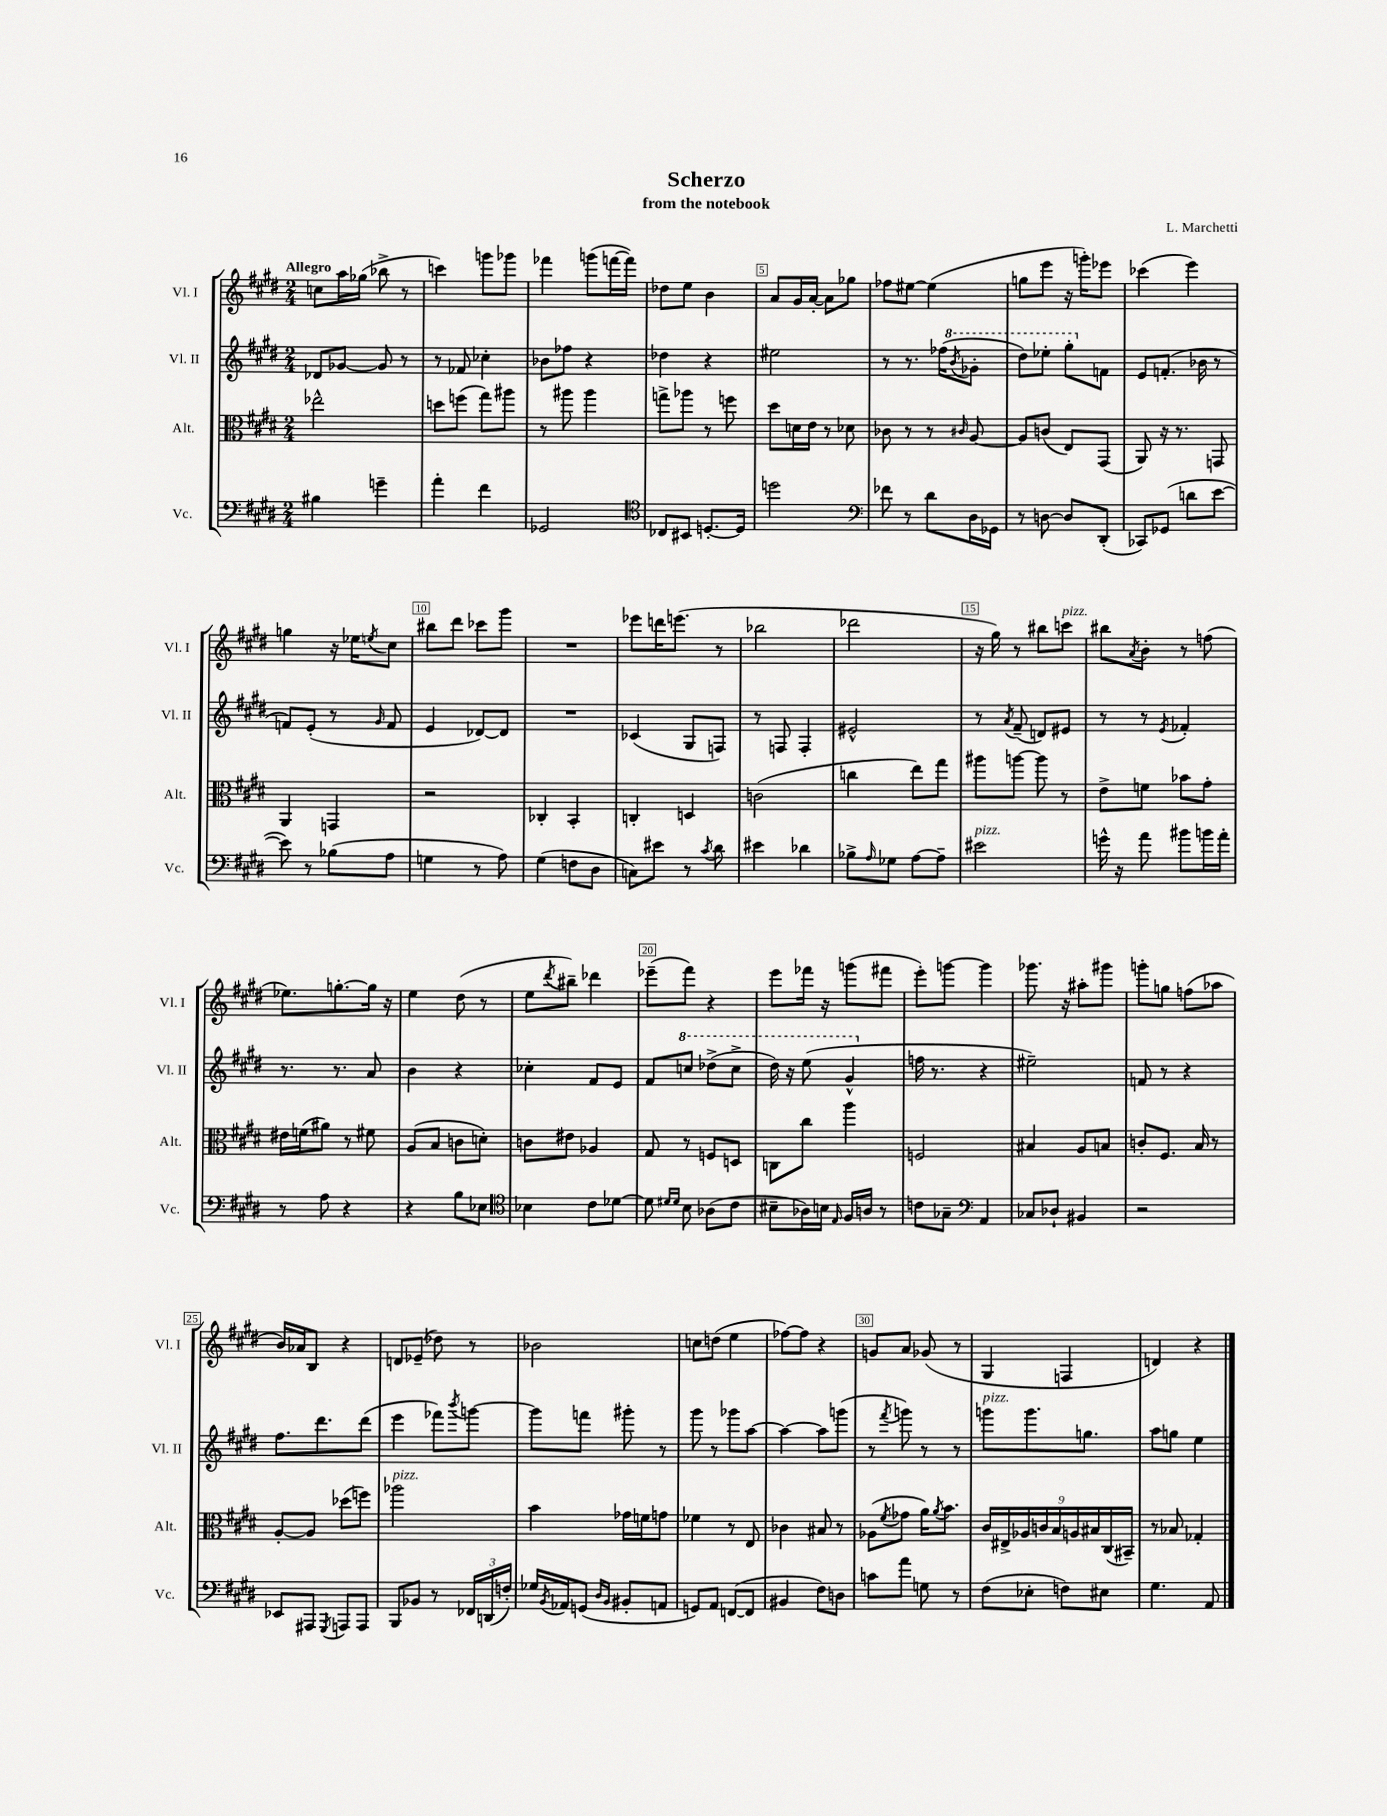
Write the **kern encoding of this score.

**kern	**kern	**kern	**kern
*staff4	*staff3	*staff2	*staff1
*clefF4	*clefC3	*clefG2	*clefG2
*k[f#c#g#d#]	*k[f#c#g#d#]	*k[f#c#g#d#]	*k[f#c#g#d#]
*M2/4	*M2/4	*M2/4	*M2/4
4B#\	2ee-^^\	8d-/L	8cc\L
.	.	[8g-/J	16aa\L
.	.	.	(16gg-\JJ
4g~\	.	8g-/]	8bb-^\
.	.	8r	8r
=	=	=	=
4a'\	8dd\L	8r	4ccc\)
.	(8ff\J	8f-/	.
4f#\	8gg#\L)	4cc-'\	8ggg\L
.	8aa#\J	.	8ggg-\J
=	=	=	=
2GG-/	8r	8b-\L	4fff-\
.	8aa#\	8ff-\J	.
.	4aa#\	4r	(8ggg\L
.	.	.	[16fff\L
.	.	.	16fff\]JJ)
=	=	=	=
*clefC4	*	*	*
8C-/L	8gg^\L	4dd-\	8dd-\L
8BB#/J	8aa-\J	.	8ee\J
[8.D'/L	8r	4r	4b\
.	8ff\	.	.
16D/]Jk	.	.	.
=	=	=	=
2dd\	8dd#\L	2ee#\	8a/L
.	16d\L	.	16g#/L
.	16e\JJ	.	[16a'/JJ
.	8r	.	8a\]L
.	8d-\	.	8gg-\J
=	=	=	=
*clefF4	*	*	*
8f-\	8c-\	8r	8ff-\L
8r	8r	8.r	[8ee#\J
8d#\L	8r	.	(4ee#\]
.	.	(16ff-\LK	.
.	16qqc#/	8qbb/	.
16D#\L	[8A/	8gg-'\J	.
16GG-\JJ	.	.	.
=	=	=	=
8r	8A/]L	8ddd#\L)	8gg\L
[8D\	(8c/J	8eee-'\J	8eee\J
8D/]L	8E/L)	8ggg#'\L	16r
.	.	.	16ggg'\LK)
(8DD#'/J	(8GG#/J	8f\J	8eee-\J
=	=	=	=
8CC-/L)	8AA/)	8e/L	(4ccc-\
(8GG-/J	16r	(8.f'/J	.
.	8.r	.	.
8d\L	.	.	4eee\)
.	.	16b-\	.
[8e\J	8GG/	8r	.
=	=	=	=
8e\])	4AA/	8f/L)	4gg\
8r	.	(8e'/J	.
(8B-\L	4GG/	8r	16r
.	.	.	16ee-\LK
.	.	16qqg#/	8qee/
8A\J	.	8f/	8cc#\J
=	=	=	=
4G\	2r	4e/	8bb#\L
.	.	.	8ddd#\J
8r	.	[8d-/L)	8ccc-\L
8A\)	.	8d-/]J	8ggg#\J
=	=	=	=
(4G#\	4C-'/	2r	2r
8F\L	4BB'/	.	.
8D#\J	.	.	.
=	=	=	=
8C\L)	4C'/	(4c-/	8eee-\L
8e#\J	.	.	16ddd\K
.	.	.	(8.eee\J
8r	4D/	8G#/L	.
8qc#/	.	.	.
8d#\	.	8F/J)	8r
=	=	=	=
4e#\	(2c\	8r	2bb-\
.	.	8F/	.
4d-\	.	4F'/	.
=	=	=	=
8B-^\L	4cc\	2e#^^/	2ddd-\
16qqA/	.	.	.
8G-\J	.	.	.
[8A\L	8ee\L)	.	.
8A~\]J	8gg#\J	.	.
=	=	=	=
2e#\	8aa#\L	8r	16r
.	.	.	16gg#\)
.	.	8qa/	.
.	[8aa\J	(8f#~/	8r
.	8aa\]	8d/L)	8bb#\L
.	8r	8e#/J	8ccc\J
=	=	=	=
16g^^\	8e^\L	8r	8bb#\L
16r	.	.	.
.	.	.	8qa/
8a\	8f\J	8r	8b'\J
.	.	8qe/	.
8b#\L	8b-\L	4f-'/	8r
16b\L	8g#'\J	.	(8ff\
16a'\JJ	.	.	.
=	=	=	=
8r	16e#\LL	8.r	8.ee-\L)
.	(16f\J	.	.
8A\	8a#\J)	.	.
.	.	8.r	[8.gg'\
4r	8r	.	.
.	8f#\	8a/	16gg\]Jk
.	.	.	16r
=	=	=	=
4r	(8A/L	4b\	4ee\
.	8B/J	.	.
8B\L	8c\L	4r	(8dd#\
8E-\J	8d'\J)	.	8r
=	=	=	=
*clefC4	*	*	*
4B-\	8c\L	4cc-'\	8ee\L
.	.	.	8qddd#/
.	8e#\J	.	8bb#~\J)
8c#\L	4A-/	8f#/L	4ddd-\
[8d-\J	.	8e/J	.
=	=	=	=
8d-\]	8G#/	8f#/L	(8eee-~\L
16qqd#/LL	.	.	.
16qqd#/JJ	.	.	.
8B\	8r	8ccc/J	8fff#\J)
(8A-\L	8F/L	(8ddd-^\L	4r
8c#\J	8D/J	8ccc^\J	.
=	=	=	=
8B#~\L	8C\L	16ddd#\)	8eee\L
.	.	16r	.
16A-\L)	8cc#\J	(8eee\	16fff-\Jk
16B\JJ	.	.	16r
16qqE/	.	.	.
16F#/LL	4aa\	4gg#^^/	(8ggg\L
16A/JJ	.	.	.
8r	.	.	8fff#\J
=	=	=	=
8c\L	2F/	16ff\	8eee'\L)
.	.	8.r	.
8G-~\J	.	.	[8ggg\J
*clefF4	*	*	*
4AA/	.	4r	4ggg\]
=	=	=	=
8C-/L	4B#/	2ee#~\)	8.ggg-\
8D-`/J	.	.	.
.	.	.	16r
4BB#/	8A/L	.	8aa#'\L
.	8B/J	.	8ggg#\J
=	=	=	=
2r	8c'/L	8f/	8ggg'\L
.	8.F#/J	8r	8gg\J
.	.	4r	(8ff\L
.	16B/	.	.
.	8r	.	8aa-\J
=	=	=	=
8EE-/L	[8A'/L	8.ff#\L	16b/LL)
.	.	.	16a-/J
8AAA#/J	8A/]J	.	8B/J
.	.	8.ddd#\	.
8qGGG#/	.	.	.
8AAA/L	(8dd-\L	.	4r
8AAA/J	8ff\J)	(8ddd#\J	.
=	=	=	=
8BBB/L	2aa-\	4eee\	8d/L
8BB-/J	.	.	(8e-~/J
8r	.	8fff-\L)	8dd-\)
.	.	8qbbb/	.
24FF-/LL	.	[8ggg\J	8r
(24DD/	.	.	.
24F'/JJ)	.	.	.
=	=	=	=
16G-/LL	4b\	8ggg\]L	2b-\
8qBB/	.	.	.
16AA-/J	.	.	.
(8GG/J	.	8fff\J	.
16qqD#/LL	.	.	.
16qqBB/JJ	.	.	.
8BB#'/L	16g-\LL	8ggg#'\	.
.	16f\J	.	.
8AA/J	8g\J	8r	.
=	=	=	=
8GG/L)	4f-\	8ggg#\	8cc\L
8AA/J	.	8r	(8dd\J
([8FF/L	8r	8ggg-\L	4ee\
8FF/]J	8E/	[8aa\J	.
=	=	=	=
4BB#/	4c-\	4aa\_	[8ff-\L)
.	.	.	8ff-\]J
8F#\L)	8B#/	8aa\]L	4r
8D\J	8r	(8ggg\J	.
=	=	=	=
8c\L	(8A-\L	8r	8g/L
.	8qf#/	8qfff#/	.
8a\J	8g-\J	8ggg\)	8a/J
8G\	16a\LK)	8r	(8g-/
.	8qa/	.	.
.	8.b\J	.	.
8r	.	8r	8r
=	=	=	=
(8F#\L	18c#/LL	8ggg\L	4G#/
.	18E#^/	.	.
.	18A-/	.	.
8E-'\J	.	8.ggg\	.
.	18c/	.	.
.	18B/	.	.
8F\L)	.	.	4F/
.	18A/	.	.
.	.	8.gg\J	.
.	18B#/	.	.
8E#\J	.	.	.
.	(18C#/	.	.
.	18BB#~/JJ)	.	.
=	=	=	=
4.G#\	8r	8aa\L	4d/)
.	8B-/	8gg\J	.
.	4G-'/	4ee\	4r
8AA/	.	.	.
==	==	==	==
*-	*-	*-	*-
